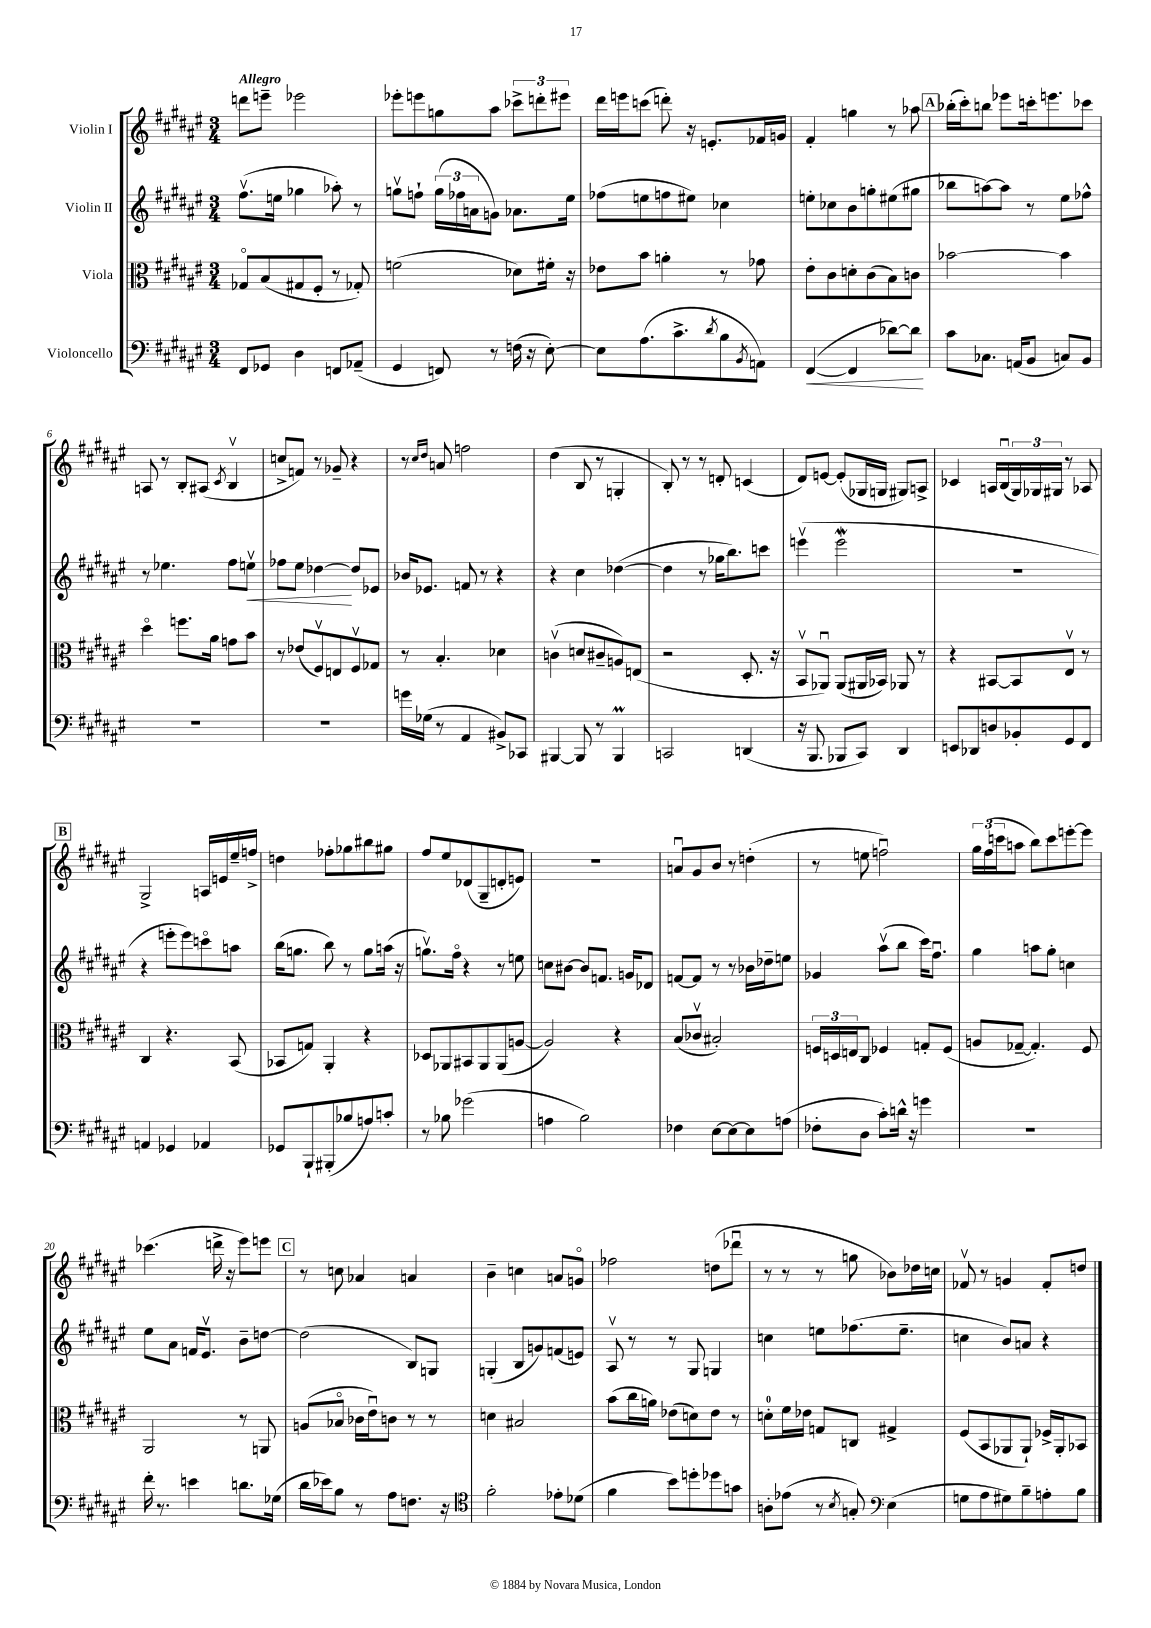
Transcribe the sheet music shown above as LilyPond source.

<<
\new StaffGroup <<
\new Staff = "s0" \with { instrumentName = "Violin I" } {
    \clef treble \key fis \major \numericTimeSignature \time 3/4 \tempo "Allegro"
    d'''8 e'''8-- ees'''2 |
    ees'''8-. e'''8 g''8 ais''8 \tuplet 3/2 { ces'''8-> d'''8-. eis'''8 } |
    dis'''16 e'''16 c'''8( d'''8-.) r16 e'8.-. fes'16 g'16 |
    fis'4-. g''4 r8 aes''8 |
    \mark \markup { \box "A" } bes''16-.( cis'''16-.) b''8 ees'''8 c'''16-. e'''8. ces'''8 |
    a8 r8 b8-. ais8( \acciaccatura { cis'8 } b4\upbow |
    c''8-> f'8) r8 ges'8-- r4 |
    r8 \grace { cis''16 dis''16 } a'8 f''2 |
    dis''4( b8 r8 g4-. |
    b8-.) r8 r8 d'8-. c'4( |
    dis'8) e'8~ e'8-.( ges16 g16 gis8) a8-> |
    ces'4 a16 b16\downbow( \tuplet 3/2 { gis16) ges16 gis16 } r8 aes8 |
    \mark \markup { \box "B" } gis2-> a16 e'16 eis''16-- f''16-> |
    d''4 fes''8-. ges''8 bis''8 gis''8 |
    fis''8 eis''8 des'8( gis8-- d'8-. e'8) |
    R2. |
    a'8\downbow gis'8 b'8 r8 d''4-.( |
    r8 e''8 f''2\downbow) |
    \tuplet 3/2 { gis''16 fis''16( c'''16 } a''8 b''8) c'''8 e'''8~-. e'''8 |
    ces'''4.( d'''16-> r16 eis'''8) e'''8 |
    \mark \markup { \box "C" } r8 c''8 aes'4 a'4 |
    b'4-- c''4 a'8 g'8\flageolet |
    fes''2 d''8( des'''8\downbow |
    r8 r8 r8 g''8 bes'8) des''16 c''16 |
    fes'8\upbow r8 g'4 fes'8-. d''8 \bar "|." |
}
\new Staff = "s1" \with { instrumentName = "Violin II" } {
    \clef treble \key fis \major \numericTimeSignature \time 3/4
    fis''8.\upbow( e''16 ges''4 aes''8-.) r8 |
    g''8\upbow f''8-! \tuplet 3/2 { g''16( fes''16 a'16 } g'8) aes'8. eis''16 |
    fes''8( e''8 f''8 eis''8) ces''4 |
    e''8-. ces''8 b'8 g''8-. eis''8( gis''8 |
    \mark \markup { \box "A" } bes''8 a''8~) a''8 r8 eis''8 fes''8-^ |
    r8 ees''4. fis''8 e''8\upbow\< |
    fes''8 eis''8 des''4~\! des''8 ees'8 |
    bes'16 ees'8. f'8 r8 r4 |
    r4 cis''4 des''4~( |
    des''4 r8 ges''16 b''8.) c'''8 |
    e'''4\upbow( e'''2\mordent |
    R2. |
    \mark \markup { \box "B" } r4 e'''8-. e'''8) c'''8\flageolet a''8 |
    b''16( g''8. b''8) r8 g''8 a''16( r16 |
    g''8.\upbow) fis''16\flageolet r4 r8 e''8 |
    c''8 bis'8~ bis'8 f'8. g'16 des'8 |
    f'8~ f'8 r8 r8 bes'16 des''16-- e''8 |
    ges'4 ais''8\upbow( b''8 cis'''16) fis''8.\downbow |
    gis''4 a''8 gis''8-. c''4 |
    eis''8 ais'8 f'16 eis'8.\upbow b'8-- d''8~ |
    \mark \markup { \box "C" } d''2( b8) g8 |
    g4-.( b8 g'8) f'8( e'8) |
    ais8\upbow r8 r8 gis8 g4 |
    c''4 e''8 fes''8.( e''8.-- |
    c''4 b'8) a'8 r4 \bar "|." |
}
\new Staff = "s2" \with { instrumentName = "Viola" } {
    \clef alto \key fis \major \numericTimeSignature \time 3/4
    ges8\flageolet b8( gis8 fis8-. r8 ges8-.) |
    f'2( des'8) fis'16-. r16 |
    ees'8 b'8 a'4-. r8 ges'8 |
    eis'8-. cis'8 d'8-. cis'8( b8) c'8 |
    \mark \markup { \box "A" } bes'2~ bes'4 |
    dis''4\flageolet f''8. ais'16 g'8 b'8 |
    r8 ees'8( fis8\upbow) e8 fis8\upbow ges8 |
    r8 b4.-. des'4 |
    c'4\upbow( d'8 cis'8-- a8) e8( |
    r2 dis8.-. r16 |
    b,8\upbow aes,8\downbow) aes,8( ais,16 bes,16) aes,8 r8 |
    r4 bis,8~ bis,8 eis8\upbow r8 |
    \mark \markup { \box "B" } cis4 r4. b,8( |
    bes,8 g8) ais,4-. r4 |
    des8 aes,8 bis,8 aes,8 aes,8( a8~ |
    a2) r4 |
    b8( ces'8\upbow bis2-.) |
    \tuplet 3/2 { f16 d16 e16 } cis8 fes4 g8-. fes8( |
    a8 ges8~-- ges4.-.) fis8 |
    ais,2 r8 a,8 |
    \mark \markup { \box "C" } a8( bes8\flageolet ces'16 eis'16\downbow) c'8 r8 r8 |
    d'4 bis2 |
    b'8( cis''16 a'16) ees'8( d'8) ees'8 r8 |
    d'8-0-. fis'16 ees'16 g8 c8 gis4-> |
    fis8( b,8 aes,8 aes,8-!) fes16-> aes,16-. bes,8 \bar "|." |
}
\new Staff = "s3" \with { instrumentName = "Violoncello" } {
    \clef bass \key fis \major \numericTimeSignature \time 3/4
    fis,8 ges,8 dis4 f,8 aes,8--( |
    gis,4 f,8) r8 f16( r16 eis8~-.) |
    eis8 ais8.( cis'8.-> \acciaccatura { dis'8 } b8 \acciaccatura { b,8 } a,8) |
    fis,4~\<( fis,4 des'8~) des'8\! |
    \mark \markup { \box "A" } cis'8 ces8. a,16( b,8 c8) b,8 |
    R2. |
    R2. |
    g'16 ges16( r8 ais,4 bis,8->) ces,8 |
    bis,,4~ bis,,8 r8 bis,,4\prall |
    c,2 d,4( |
    r16 b,,8. bes,,8 cis,8) dis,4 |
    e,8 des,8 d8 bes,8-. gis,8 fis,8 |
    \mark \markup { \box "B" } a,4 ges,4 aes,4 |
    ges,8 b,,8-! bis,,8-.( bes8 a8) c'8-. |
    r8 bes8 ges'2( |
    a4 b2) |
    fes4 eis8~ eis8~ eis8 a8( |
    fes8-. dis8 cis'8-.) d'16-^ r16 g'4 |
    R2. |
    fis'16-. r8. e'4 d'8. ges16( |
    \mark \markup { \box "C" } dis'16 ees'16) b8 r8 ais8 f8. r16 |
    \clef tenor fis'2-. ees'8-. des'8( |
    fis'4 b'8) d''8-. des''8 g'8 |
    a8-. ees'8( r8 \acciaccatura { b8 } g8-.) \clef bass eis4( |
    g8 ais8 gis8) b8-- a8-. b8 \bar "|." |
}
>>
>>
